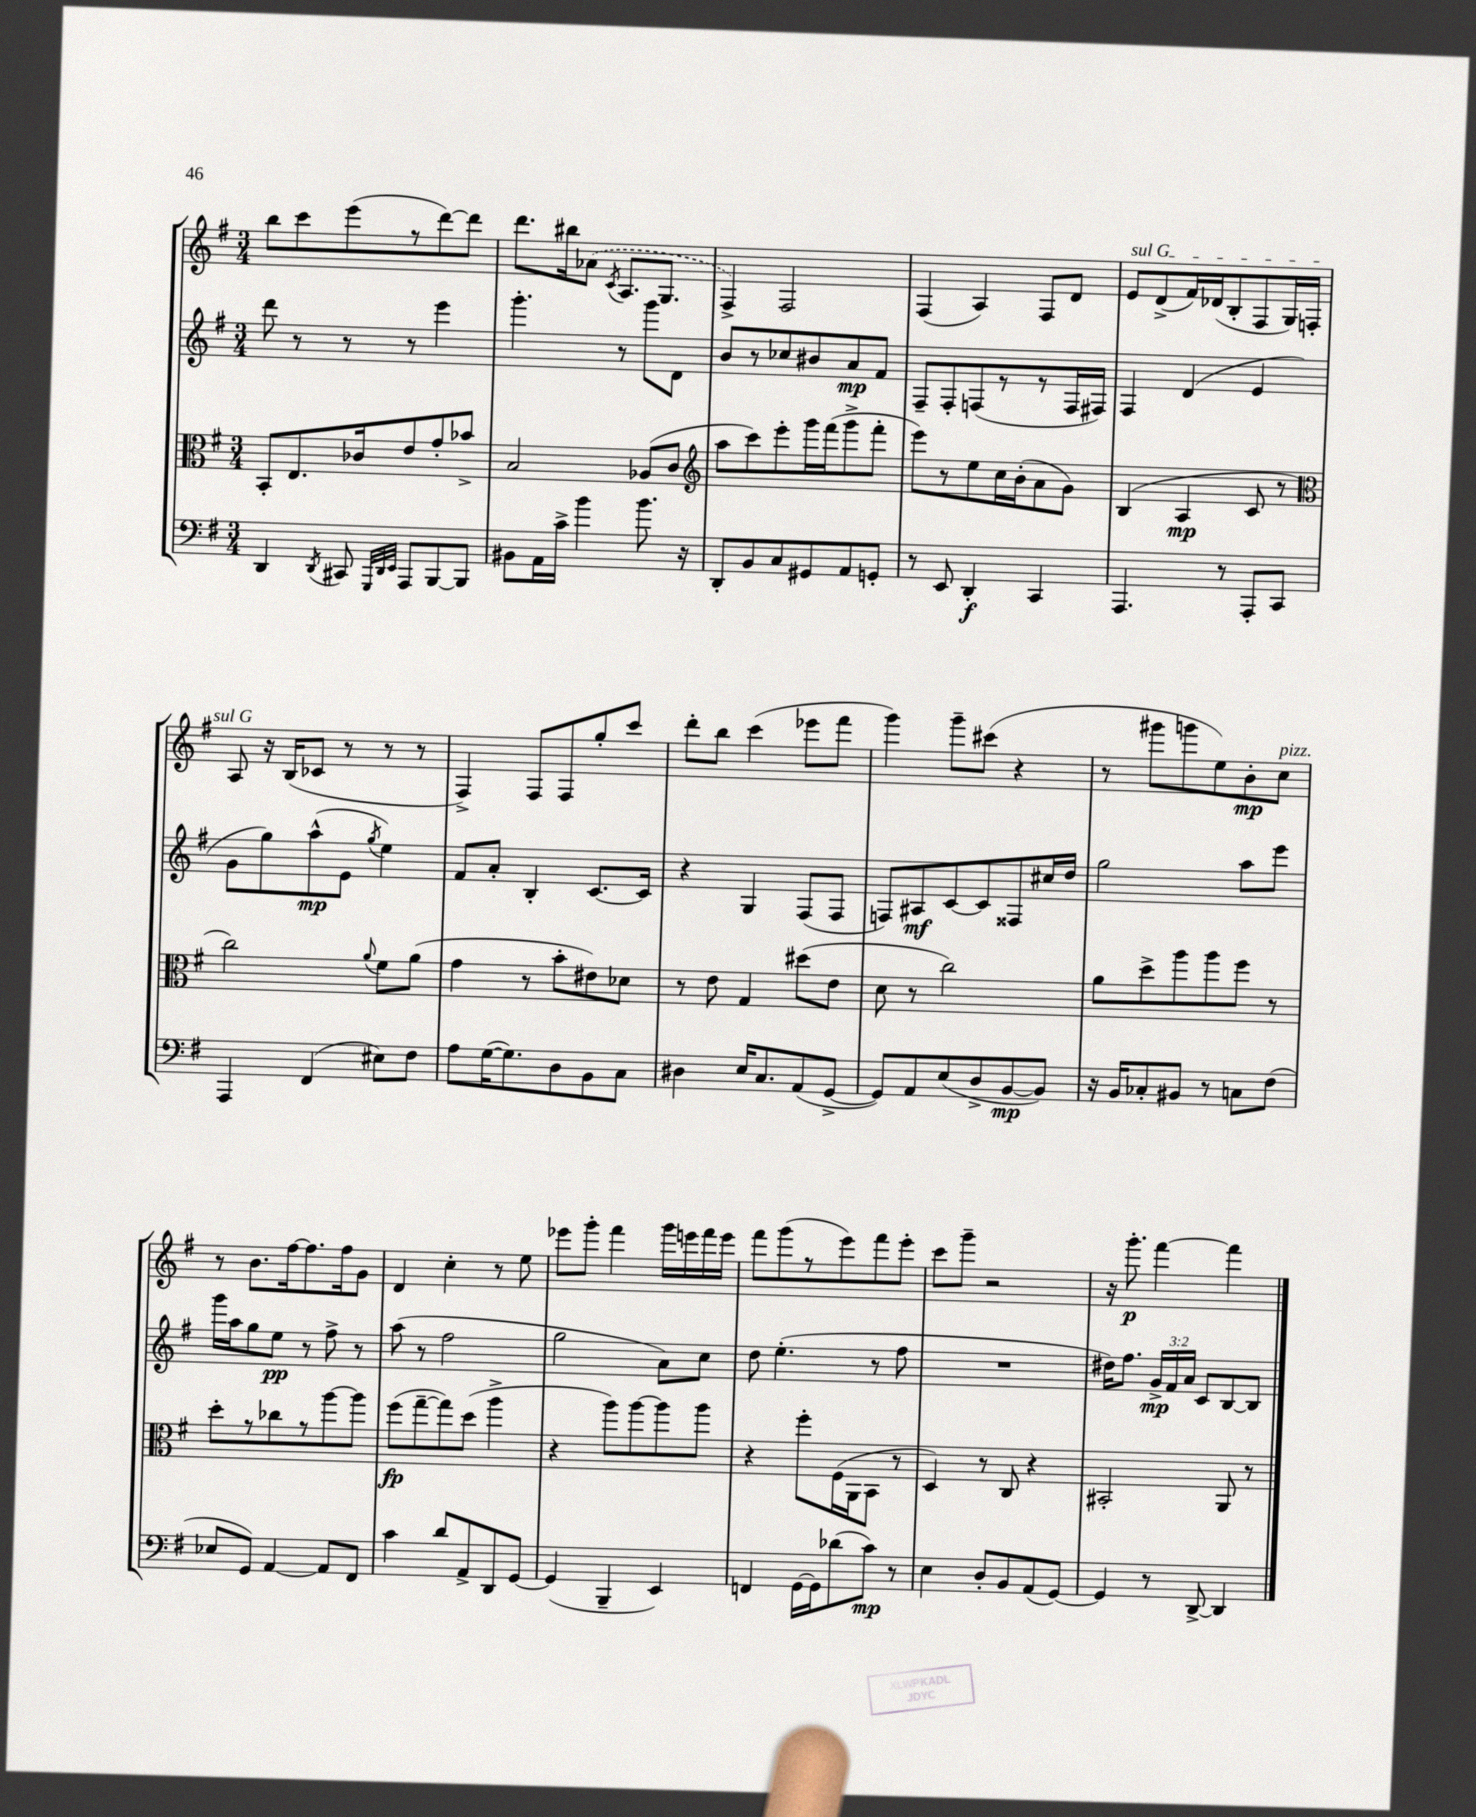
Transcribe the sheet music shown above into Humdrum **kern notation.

**kern	**dynam	**kern	**dynam	**kern	**dynam	**kern	**dynam
*part4	*part4	*part3	*part3	*part2	*part2	*part1	*part1
*staff4	*staff4	*staff3	*staff3	*staff2	*staff2	*staff1	*staff1
*clefF4	*	*clefC3	*	*clefG2	*	*clefG2	*
*k[f#]	*	*k[f#]	*	*k[f#]	*	*k[f#]	*
*M3/4	*	*M3/4	*	*M3/4	*	*M3/4	*
=21	=21	=21	=21	=21	=21	=21	=21
4DD/	.	8BB'/L	.	8ddd\	.	8bb\L	.
.	.	8.E/	.	8r	.	8ccc\	.
8qDD/	.	.	.	.	.	.	.
8CC#X/	.	.	.	8r	.	(8eee\	.
.	.	16c-X/k	.	.	.	.	.
32qqGGG/LLL	.	.	.	.	.	.	.
32qqDD/	.	.	.	.	.	.	.
32qqEE/JJJ	.	.	.	.	.	.	.
8AAA/L	.	8e/	.	8r	.	8r	.
[8BBB/	.	8g'/	.	4eee\	.	[8ddd\)	.
8BBB/J]	.	8b-X^/J	.	.	.	8ddd\J]	.
=22	=22	=22	=22	=22	=22	=22	=22
8BB#X\L	.	2B/	.	4.ggg'\	.	8.ddd\L	.
16AA\L	.	.	.	.	.	.	.
16c^\JJ	.	.	.	.	.	16bb#X\k	.
4b\	.	.	.	.	.	(8a-X\J	.
.	.	.	.	.	.	8qc/	.
.	.	.	.	8r	.	8.A/L	.
8.b\	.	(8A-X/L	.	8ggg\L	.	.	.
.	.	.	.	.	.	8.G/J	.
.	.	8c/J	.	8d\J	.	.	.
16r	.	.	.	.	.	.	.
=23	=23	=23	=23	=23	=23	=23	=23
*	*	*clefG2	*	*	*	*	*
8DD'/L	.	8aa\L	.	8b/L	.	4F#^/)	.
8BB/	.	8ccc\)	.	8r	.	.	.
8C/	.	8eee'\	.	8cc-X/	.	2F#/	.
8GG#X/	.	16ggg\L	.	8b#X/	.	.	.
.	.	(16fff#\J	.	.	.	.	.
8AA/	.	8ggg^\	.	8a/	mp	.	.
8GGn'/J	.	8fff#'\J	.	8f#/J	.	.	.
=24	=24	=24	=24	=24	=24	=24	=24
8r	.	8eee\L)	.	8F#~/L	.	(4F#/	.
8EE/	.	8r	.	8F#'/	.	.	.
4DD'/	f	8ee\	.	(8Fn/	.	4A/)	.
.	.	16cc\L	.	8r	.	.	.
.	.	(16b'\J	.	.	.	.	.
4CC/	.	8a\	.	8r	.	8F#/L	.
.	.	8g\J)	.	16F/L	.	8d/J	.
.	.	.	.	16F#X/JJ)	.	.	.
=25	=25	=25	=25	=25	=25	=25	=25
!	!	!	!	!	!	!LO:TX:a:i:t=sul G	!
4.AAA/	.	(4B/	.	4F#/	.	8e/L	.
.	.	.	.	.	.	(8d^/	.
.	.	4A/	mp	(4d/	.	16f#/L)	.
.	.	.	.	.	.	(16d-X/J	.
8r	.	.	.	.	.	8B'/	.
8AAA'/L	.	8c/	.	4e/	.	8F#/	.
8CC/J	.	8r	.	.	.	16G/L)	.
.	.	.	.	.	.	16Fn'/JJ	.
!!LO:LB:g=z
=26	=26	=26	=26	=26	=26	=26	=26
*	*	*clefC3	*	*	*	*	*
4AAA/	.	2cc\)	.	8g\L	.	8A/	.
.	.	.	.	8gg\)	.	16r	.
.	.	.	.	.	.	(16B/KL	.
(4FF#/	.	.	.	(8aa^^\	mp	8c-X/J	.
.	.	.	.	8e\J	.	8r	.
.	.	8qqa/	.	8qgg/	.	.	.
8E#X\L)	.	8f#\L	.	4ee\)	.	8r	.
8F#\J	.	(8a\J	.	.	.	8r	.
=27	=27	=27	=27	=27	=27	=27	=27
8A\L	.	4g\	.	8f#/L	.	4F#^/)	.
([16G\K	.	.	.	8a'/J	.	.	.
8.G\])	.	.	.	.	.	.	.
.	.	8r	.	4B'/	.	8F#/L	.
8D\	.	8b'\L	.	.	.	8F#/	.
8BB\	.	8e#X\)	.	[8.c/L	.	8gg'/	.
8C\J	.	8d-X\J	.	.	.	8ccc/J	.
.	.	.	.	16c/Jk]	.	.	.
=28	=28	=28	=28	=28	=28	=28	=28
4D#X\	.	8r	.	4r	.	8ddd'\L	.
.	.	8e\	.	.	.	8bb\J	.
16E/KL	.	4G/	.	4G/	.	(4ccc\	.
8.C/	.	.	.	.	.	.	.
(8AA/	.	(8dd#X\L	.	(8F#/L	.	8eee-X\L	.
[8GG^/J	.	8e\J	.	8F#/J	.	8fff#\J	.
=29	=29	=29	=29	=29	=29	=29	=29
8GG/L])	.	8d\	.	8Fn/L)	.	4ggg\)	.
8AA/	.	8r	.	8A#X/	mf	.	.
(8E/	.	2cc\)	.	[8c/	.	8ggg~\L	.
8D^/	.	.	.	8c/]	.	(8ccc#X\J	.
[8BB/	mp	.	.	8F##X/	.	4r	.
8BB/J])	.	.	.	16cc#X/L	.	.	.
.	.	.	.	16dd/JJ	.	.	.
=30	=30	=30	=30	=30	=30	=30	=30
16r	.	8a\L	.	2gg\	.	8r	.
16BB/KL	.	.	.	.	.	.	.
8C-X'/	.	8dd^\	.	.	.	8ggg#X\L	.
8BB#X/J	.	8aa\	.	.	.	8gggn\	.
8r	.	8aa\	.	.	.	8ee\)	.
8Cn\L	.	8ff#\J	.	8aa\L	.	8b'\	mp
!	!	!	!	!	!	!LO:TX:a:i:t=pizz.	!
(8F#\J	.	8r	.	8eee\J	.	8cc\J	.
!!LO:LB:g=z
=31	=31	=31	=31	=31	=31	=31	=31
8E-X/L	.	8dd'\L	.	16ggg\LL	.	8r	.
.	.	.	.	16aa\J	.	.	.
8GG/J)	.	8r	.	8gg\	.	8.b\L	.
[4AA/	.	8cc-X\	.	8ee\J	pp	.	.
.	.	.	.	.	.	[16ff#\k	.
.	.	8r	.	8r	.	8.ff#\]	.
8AA/L]	.	[8aa\	.	8ff#^\	.	.	.
.	.	.	.	.	.	16ff#\k	.
8FF#/J	.	8aa\J]	.	8r	.	8g\J	.
=32	=32	=32	=32	=32	=32	=32	=32
4c\	.	(8ff#\L	fp	(8aa\	.	4d/	.
.	.	[8gg~\	.	8r	.	.	.
8d/L	.	8gg\])	.	2ff#\	.	4cc'\	.
8AA^/	.	(8dd\J	.	.	.	.	.
8DD/	.	4aa^\	.	.	.	8r	.
[8GG/J	.	.	.	.	.	8ee\	.
=33	=33	=33	=33	=33	=33	=33	=33
(4GG/]	.	4r	.	2gg\	.	8eee-X\L	.
.	.	.	.	.	.	8ggg'\J	.
4BBB~/	.	8aa\L)	.	.	.	4fff#\	.
.	.	[8aa\	.	.	.	.	.
4EE/)	.	8aa\]	.	8a\L)	.	16ggg\LL	.
.	.	.	.	.	.	16eeen\	.
.	.	8aa\J	.	8cc\J	.	16fff#\	.
.	.	.	.	.	.	16eee\JJ	.
=34	=34	=34	=34	=34	=34	=34	=34
4FFn/	.	4r	.	8dd\	.	8fff#\L	.
.	.	.	.	(4.ee'\	.	(8ggg\	.
[16GG\LL	.	8ff#'\L	.	.	.	8r	.
16GG\J]	.	.	.	.	.	.	.
(8d-X\	.	(16F#\L	.	.	.	8eee\)	.
.	.	16AA\J	.	.	.	.	.
8c\J)	mp	8BB\J	.	8r	.	8fff#\	.
8r	.	8r	.	8ff#\	.	8eee'\J	.
=35	=35	=35	=35	=35	=35	=35	=35
4E\	.	4D/)	.	2.r	.	8ccc\L	.
.	.	.	.	.	.	8ggg~\J	.
8D'/L	.	8r	.	.	.	2r	.
8BB/	.	8C/	.	.	.	.	.
(8AA/	.	4r	.	.	.	.	.
[8GG/J)	.	.	.	.	.	.	.
=36	=36	=36	=36	=36	=36	=36	=36
4GG/]	.	2BB#X'/	.	16dd#X\KL)	.	16r	.
.	.	.	.	8.ff#\J	.	8.ggg'\	p
8r	.	.	.	24g^/LL	mp	[4fff#\	.
.	.	.	.	24f#/	.	.	.
.	.	.	.	24a/JJ	.	.	.
[8DD^/	.	.	.	8c/L	.	.	.
4DD/]	.	8AA/	.	[8B/	.	4fff#\]	.
.	.	8r	.	8B/J]	.	.	.
==	==	==	==	==	==	==	==
*-	*-	*-	*-	*-	*-	*-	*-
